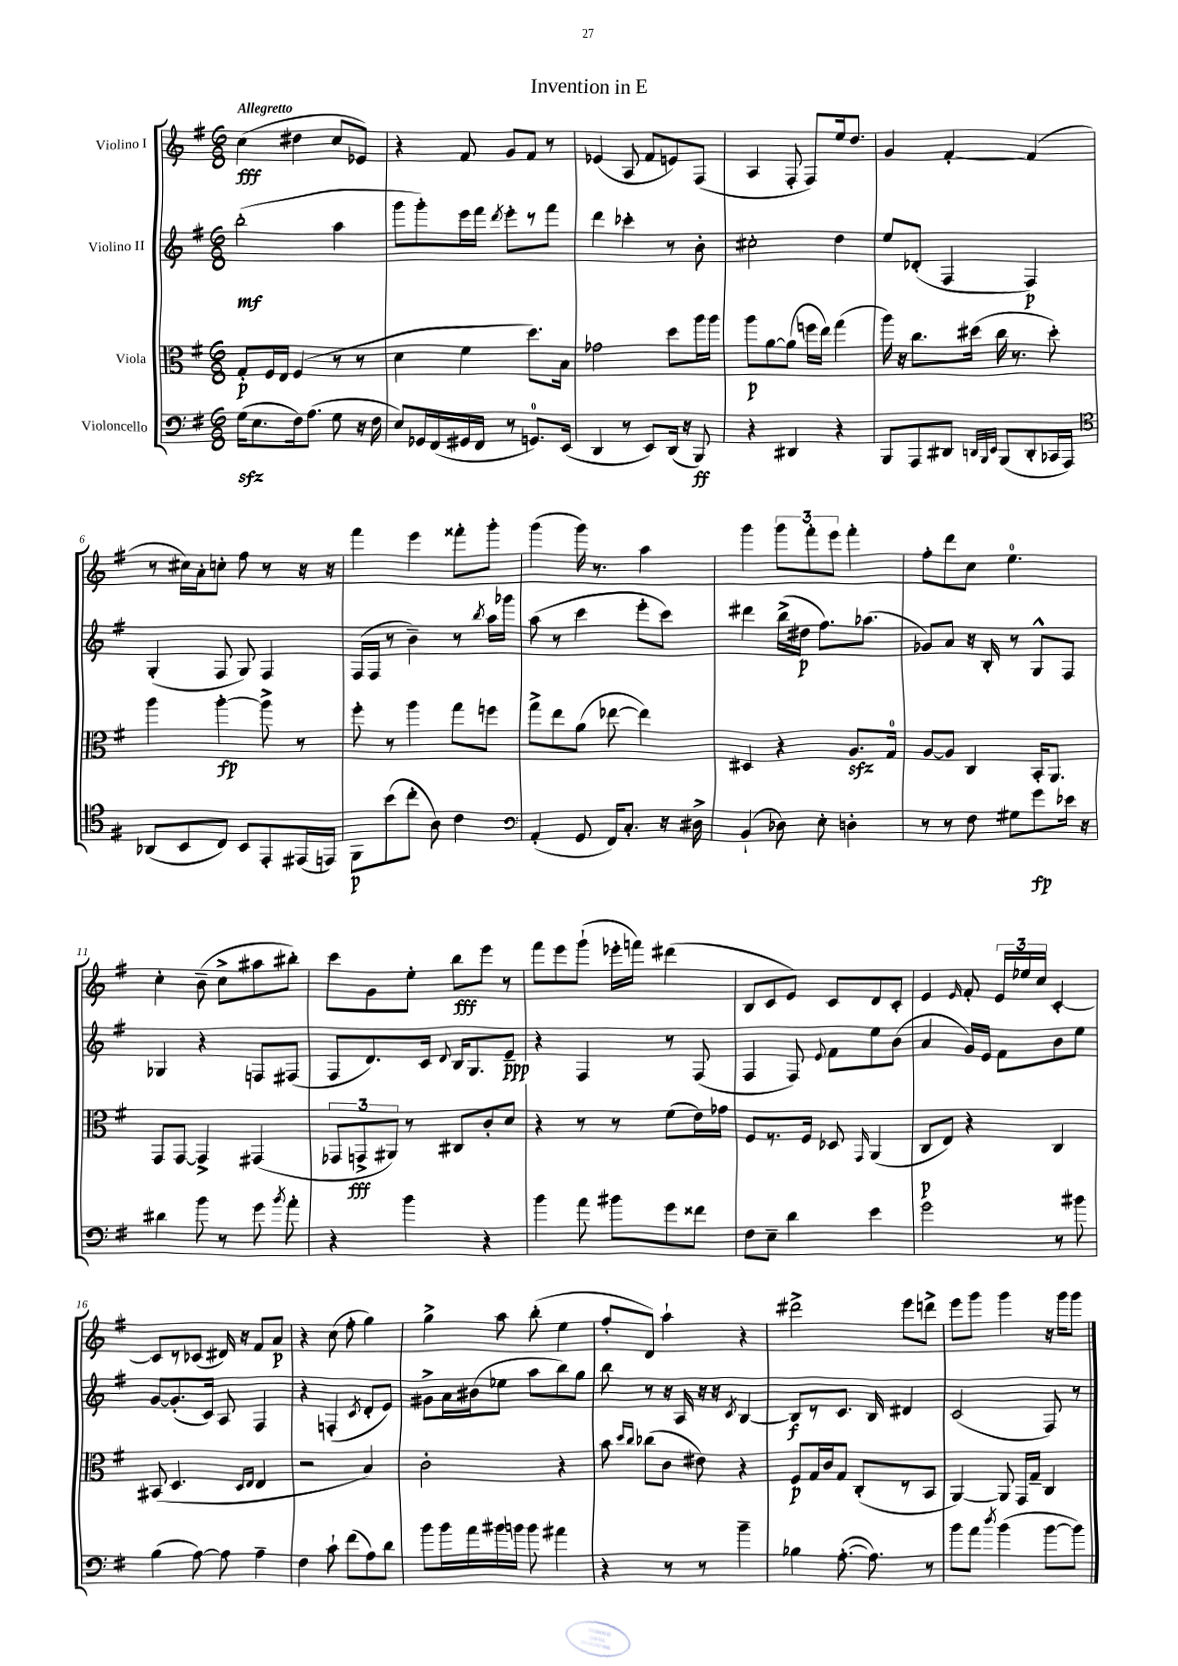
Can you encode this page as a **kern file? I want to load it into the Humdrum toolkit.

**kern	**dynam	**kern	**dynam	**kern	**dynam	**kern	**dynam
*part4	*part4	*part3	*part3	*part2	*part2	*part1	*part1
*staff4	*staff4	*staff3	*staff3	*staff2	*staff2	*staff1	*staff1
*I"Violoncello	*	*I"Viola	*	*I"Violino II	*	*I"Violino I	*
*clefF4	*	*clefC3	*	*clefG2	*	*clefG2	*
*k[f#]	*	*k[f#]	*	*k[f#]	*	*k[f#]	*
*M6/8	*	*M6/8	*	*M6/8	*	*M6/8	*
=1	=1	=1	=1	=1	=1	=1	=1
!	!	!	!	!	!	!LO:TX:a:B:t=Allegretto	!
(16Gzz\KL	.	8G'/L	p	(2bb'\	mf	(4cc\	fff
8.E\	.	.	.	.	.	.	.
.	.	16F#/L	.	.	.	.	.
.	.	16E/JJ	.	.	.	.	.
16F#\k)	.	(4F#/	.	.	.	4dd#X\	.
(8.A\J	.	.	.	.	.	.	.
8G\	.	8r	.	4aa\	.	8cc/L	.
16r	.	8r	.	.	.	8e-X/J)	.
16F#\	.	.	.	.	.	.	.
=2	=2	=2	=2	=2	=2	=2	=2
8E/L)	.	4d\	.	8ggg\L	.	4r	.
16GG-X/L	.	.	.	8ggg'\)	.	.	.
(16FF#/	.	.	.	.	.	.	.
16GG#X/	.	4f#\	.	16eee\L	.	8f#/	.
16FF#/JJ	.	.	.	16fff#\JJ	.	.	.
.	.	.	.	8qddd/	.	.	.
8r	.	.	.	8eee'\L	.	8g/L	.
8.GGn/L)	.	8.dd\L)	.	8r	.	8f#/J	.
.	.	.	.	8fff#\J	.	8r	.
(16EE/Jk	.	16B\Jk	.	.	.	.	.
=3	=3	=3	=3	=3	=3	=3	=3
4DD/	.	2g-X\	.	4ddd\	.	(4e-X/	.
8r	.	.	.	4ccc-X'\	.	8A/	.
8EE/L)	.	.	.	.	.	8f#/L	.
(16DD/Jk	.	8dd\L	.	8r	.	8en/)	.
16r	.	.	.	.	.	.	.
8BBB/)	ff	16aa\L	.	8b'\	.	(8F#/J	.
.	.	16aa\JJ	.	.	.	.	.
=4	=4	=4	=4	=4	=4	=4	=4
4r	.	8aa\L	p	2cc#X'\	.	4A/	.
.	.	[8a\	.	.	.	.	.
4DD#X/	.	(8a\J]	.	.	.	8F#'/	.
.	.	16ffn\LL	.	.	.	8F#/L)	.
.	.	16ee\JJ)	.	.	.	.	.
4r	.	(4gg\	.	4dd\	.	16ee/k	.
.	.	.	.	.	.	8.dd/J	.
=5	=5	=5	=5	=5	=5	=5	=5
8BBB/L	.	16aa\)	.	8ee/L	.	4g/	.
.	.	16r	.	.	.	.	.
8AAA/	.	8.cc\L	.	(8d-X'/J	.	.	.
8DD#X/J	.	.	.	4F#/	.	[4f#'/	.
.	.	(16dd#X\Jk	.	.	.	.	.
32qqDDn/LLL	.	.	.	.	.	.	.
32qqBBB/	.	.	.	.	.	.	.
32qqEE/JJJ	.	.	.	.	.	.	.
(8BBB/L	.	16cc\	.	.	.	.	.
.	.	8.r	.	.	.	.	.
8DD'/	.	.	.	4F#/)	p	(4f#/]	.
16CC-X/L	.	8dd#'\)	.	.	.	.	.
16AAA/JJ)	.	.	.	.	.	.	.
!!LO:LB:g=z
=6	=6	=6	=6	=6	=6	=6	=6
*clefC4	*	*	*	*	*	*	*
(8AA-X/L	.	4aa\	.	(4G'/	.	8r	.
8BB/	.	.	.	.	.	16cc#X\LL)	.
.	.	.	.	.	.	16a'\J	.
8C/J)	.	[4aa'\	fp	8F#/	.	8ccn'\J	.
8BB/L	.	.	.	8G/)	.	8ff#\	.
8EE'/	.	8aa^\]	.	4F#/	.	8r	.
(16EE#X/L	.	8r	.	.	.	16r	.
16EEn/JJ)	.	.	.	.	.	16r	.
=7	=7	=7	=7	=7	=7	=7	=7
8FF#\L	p	8ff#'\	.	(16F#/LL	.	4fff#\	.
.	.	.	.	16F#/JJ	.	.	.
(8b\	.	8r	.	8r	.	.	.
8cc'\J	.	4aa\	.	4b~\)	.	4eee\	.
8A\)	.	.	.	.	.	.	.
4c\	.	8gg\L	.	8r	.	8fff##X'\L	.
.	.	.	.	8qbb/	.	.	.
.	.	8ffn\J	.	16aa\LL	.	8ggg'\J	.
.	.	.	.	16ggg-X\JJ	.	.	.
=8	=8	=8	=8	=8	=8	=8	=8
*clefF4	*	*	*	*	*	*	*
(4AA'/	.	8gg^\L	.	(8aa\	.	(4ggg\	.
.	.	8ee\	.	8r	.	.	.
8GG/	.	(8a\J	.	4ccc\	.	16ggg\)	.
.	.	.	.	.	.	8.r	.
16FF#/KL)	.	[8ee-X\	.	.	.	.	.
8.C'/J	.	.	.	.	.	.	.
.	.	4ee-\])	.	8eee'\L	.	4aa\	.
16r	.	.	.	8ccc\J)	.	.	.
16D#X^\	.	.	.	.	.	.	.
=9	=9	=9	=9	=9	=9	=9	=9
(4BB`/	.	4D#X/	.	4ddd#X\	.	4ggg\	.
8D-X\)	.	4r	.	(16bb^\LL	.	12ggg\L	.
.	.	.	.	16dd#X\JJ	p	.	.
.	.	.	.	.	.	12fff#'\	.
8E'\	.	.	.	8.ff#\L)	.	.	.
.	.	.	.	.	.	12eee\J	.
4Dn'\	.	8.Azz/L	.	.	.	4fff#'\	.
.	.	.	.	(8.aa-X\J	.	.	.
.	.	16G/Jk	.	.	.	.	.
=10	=10	=10	=10	=10	=10	=10	=10
8r	.	[8A/L	.	8g-X/L)	.	8ff#'\L	.
8r	.	8A/J]	.	8a/J	.	8ddd\	.
8F#\	.	4C/	.	16r	.	8cc\J	.
.	.	.	.	16B'/	.	.	.
8G#X\L	.	.	.	8r	.	4.ee\	.
8g\	fp	16BB'/KL	.	8G^^/L	.	.	.
.	.	8.AA/J	.	.	.	.	.
16e-X\Jk	.	.	.	8F#/J	.	.	.
16r	.	.	.	.	.	.	.
!!LO:LB:g=z
=11	=11	=11	=11	=11	=11	=11	=11
4d#X\	.	8GG/L	.	4G-X/	.	4cc'\	.
.	.	[8GG/J	.	.	.	.	.
8b\	.	4GG^/]	.	4r	.	(8b~\	.
8r	.	.	.	.	.	8cc^\L	.
8g\	.	(4GG#X/	.	8Fn/L	.	8aa#X\	.
8qb/	.	.	.	.	.	.	.
8a'\	.	.	.	(8F#X/J	.	8bb#X'\J)	.
=12	=12	=12	=12	=12	=12	=12	=12
4r	.	12GG-X/L	.	8F#/L	.	8ccc\L	.
.	.	12GGn^/	fff	.	.	.	.
.	.	.	.	8.d/)	.	8g\	.
.	.	12AA#X/J)	.	.	.	.	.
4b\	.	8r	.	.	.	8ee'\J	.
.	.	.	.	16c/Jk	.	.	.
.	.	.	.	8qqd/	.	.	.
.	.	8C#X/L	.	16B/KL	.	8bb\L	fff
.	.	.	.	8.G/	.	.	.
4r	.	8c'/	.	.	.	8eee\J	.
.	.	8d/J	.	8e~/J	ppp	8r	.
=13	=13	=13	=13	=13	=13	=13	=13
4b\	.	4r	.	4r	.	8fff#\L	.
.	.	.	.	.	.	8eee\	.
8a\	.	8r	.	4F#/	.	(8ggg`\J	.
8b#X\L	.	8r	.	.	.	16eee-X'\LL	.
.	.	.	.	.	.	16fffn\JJ)	.
8g\	.	(8f#\L	.	8r	.	(4ddd#X\	.
8f##X\J	.	16e\L)	.	(8F#/	.	.	.
.	.	16g-X\JJ	.	.	.	.	.
=14	=14	=14	=14	=14	=14	=14	=14
8F#\L	.	8F#/L	.	4F#/	.	8B/L	.
8E~\J	.	8.r	.	.	.	8c/	.
4d\	.	.	.	8F#/)	.	8e/J)	.
.	.	16F#/Jk	.	.	.	.	.
.	.	.	.	8qqe/	.	.	.
.	.	8D-X/	.	8f#\L	.	8c/L	.
.	.	16qqGG/	.	.	.	.	.
4e\	.	(4AA/	.	8ee\	.	8d/	.
.	.	.	.	(8b\J	.	8c'/J	.
=15	=15	=15	=15	=15	=15	=15	=15
2g\	.	8C/L	p	4a/	.	4e/	.
.	.	8E/J)	.	.	.	.	.
.	.	.	.	.	.	16qqe/	.
.	.	4r	.	16g/LL)	.	8f#'/	.
.	.	.	.	16e/JJ	.	.	.
.	.	.	.	8f#\L	.	24e/LL	.
.	.	.	.	.	.	24ee-X/	.
.	.	.	.	.	.	24cc/JJ	.
8r	.	4C/	.	8b\	.	[4c'/	.
8b#X\	.	.	.	8ee\J	.	.	.
!!LO:LB:g=z
=16	=16	=16	=16	=16	=16	=16	=16
(4B\	.	(8BB#X/	.	[8g/L	.	8c/L]	.
.	.	4.D/	.	(8.g'/]	.	8r	.
[8A\)	.	.	.	.	.	(8c-X/J	.
.	.	.	.	16c/Jk)	.	.	.
8A\]	.	.	.	8A/	.	16d#X/)	.
.	.	.	.	.	.	16r	.
.	.	16qqD/LL	.	.	.	.	.
.	.	16qqE/JJ	.	.	.	.	.
4A~\	.	4E/	.	4F#/	.	8f#/L	.
.	.	.	.	.	.	8a/J	p
=17	=17	=17	=17	=17	=17	=17	=17
4F#\	.	2r	.	4r	.	4r	.
8c`\	.	.	.	(4Fn'/	.	(8cc\	.
(8f#\L	.	.	.	.	.	8ff#'\	.
.	.	.	.	8qc/	.	.	.
8A\)	.	4B/)	.	8d'/L	.	4gg\)	.
8d\J	.	.	.	8e/J)	.	.	.
=18	=18	=18	=18	=18	=18	=18	=18
8b\L	.	2c'\	.	8g#X^\L	.	4gg^\	.
16b\L	.	.	.	16a\L	.	.	.
16a\	.	.	.	(16b#X\J	.	.	.
16b#X\	.	.	.	8ee-X\J	.	8aa\	.
16bn\JJ	.	.	.	.	.	.	.
8b\	.	.	.	8aa\L	.	(8bb'\	.
4a#X\	.	4r	.	8bb\)	.	4ee\	.
.	.	.	.	8gg\J	.	.	.
=19	=19	=19	=19	=19	=19	=19	=19
4r	.	8b\	.	8bb\	.	8ff#'/L	.
.	.	16qqdd/LL	.	.	.	.	.
.	.	16qqcc/JJ	.	.	.	.	.
.	.	(8cc-X\L	.	8r	.	8d/J)	.
8r	.	8c\J	.	16r	.	4aa`\	.
.	.	.	.	16A/	.	.	.
8r	.	8e#X\)	.	16r	.	.	.
.	.	.	.	16r	.	.	.
.	.	.	.	8qc/	.	.	.
4b~\	.	4r	.	[4B/	.	4r	.
=20	=20	=20	=20	=20	=20	=20	=20
4B-X\	.	8F#/L	p	8B/L]	f	2ddd#X^\	.
.	.	16G/L	.	8r	.	.	.
.	.	16c/J	.	.	.	.	.
([8.A'\	.	8G/J	.	8.c/J	.	.	.
.	.	(8C'/L	.	.	.	.	.
8.A\])	.	.	.	16B/	.	.	.
.	.	8r	.	4d#X/	.	8eee\L	.
8r	.	8BB/J	.	.	.	8dddn^\J	.
=21	=21	=21	=21	=21	=21	=21	=21
8b\L	.	[4AA/)	.	(2c/	.	8eee\L	.
8a\J	.	.	.	.	.	8ggg\J	.
8qdd/	.	.	.	.	.	.	.
(4b\	.	8AA/]	.	.	.	4ggg\	.
.	.	16GG/LL	.	.	.	.	.
.	.	16G~/JJ	.	.	.	.	.
[8b\L	.	4C/	.	8F#/)	.	16r	.
.	.	.	.	.	.	16ggg\KL	.
8b\J])	.	.	.	8r	.	8ggg\J	.
==	==	==	==	==	==	==	==
*-	*-	*-	*-	*-	*-	*-	*-
